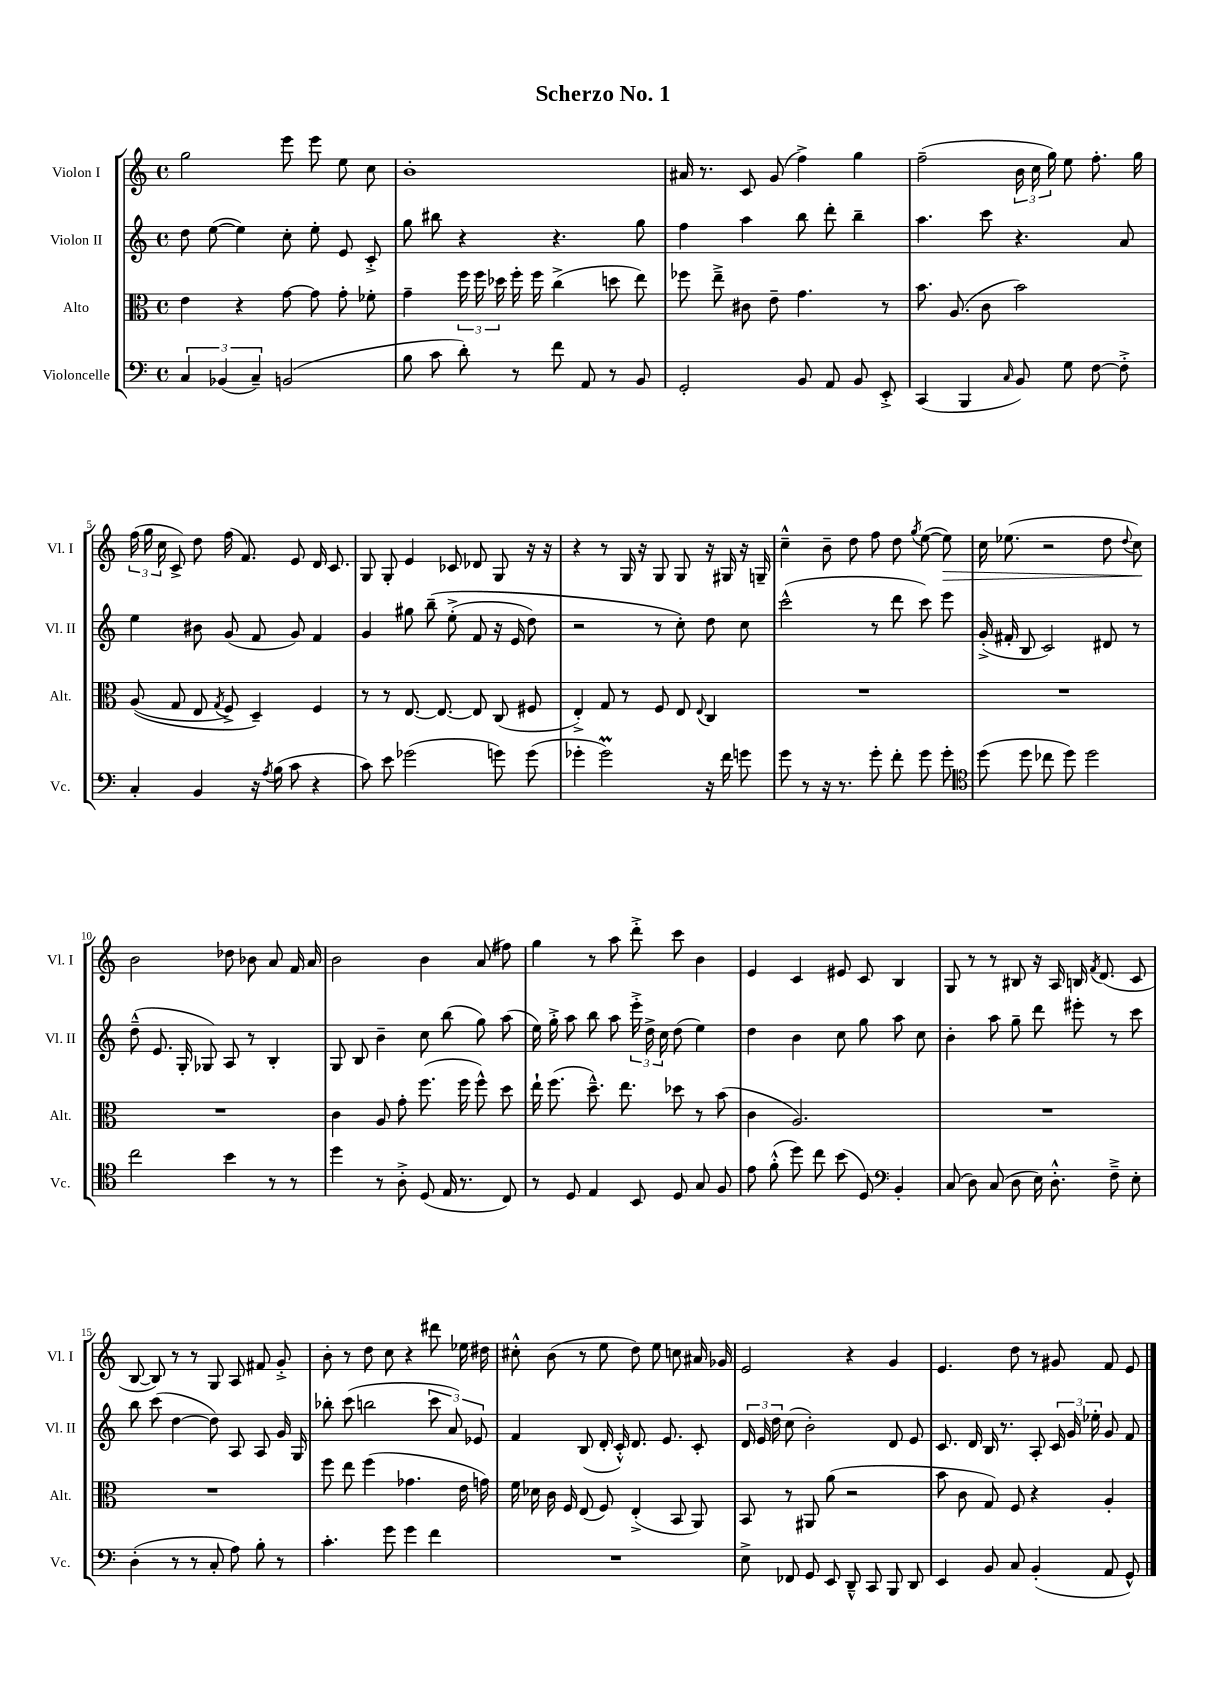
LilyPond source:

\header { title = "Scherzo No. 1" }
<<
\new StaffGroup <<
\new Staff = "s0" \with { instrumentName = "Violon I" shortInstrumentName = "Vl. I" } {
    \clef treble \key c \major \defaultTimeSignature \time 4/4
    \autoBeamOff g''2 e'''8 e'''8 e''8 c''8 |
    b'1-. |
    ais'16 r8. c'8 g'8( f''4->) g''4 |
    f''2--( \tuplet 3/2 { b'16 c''16 g''16) } e''8 f''8.-. g''16 |
    \tuplet 3/2 { f''16( g''16 c''16 } c'8->) d''8 f''16( f'8.) e'8 d'16 c'8. |
    g8 g8-. e'4 ces'8 des'8 g8 r16 r16 |
    r4 r8 g16 r16 g8 g8 r16 gis16 r16 g16-- |
    c''4---^ b'8-- d''8 f''8 d''8 \acciaccatura { g''8 } e''8~( e''8\>) |
    c''16 ees''8.( r2 d''8 \appoggiatura { d''8 } c''8\!) |
    b'2 des''8 bes'8 a'8 f'16 a'16 |
    b'2 b'4 a'8( fis''8) |
    g''4 r8 a''8 d'''8-.-> c'''8 b'4 |
    e'4 c'4 eis'8 c'8 b4 |
    g8 r8 r8 bis8 r16 a16 b16 \acciaccatura { f'8 } d'8.( c'8 |
    b8~ b8) r8 r8 g8 a8 fis'8 g'8-.-> |
    b'8-. r8 d''8 c''8 r4 dis'''8 ees''16 dis''16 |
    cis''8-.-^ b'8( r8 e''8 d''8) e''8 c''8 ais'16 ges'16 |
    e'2 r4 g'4 |
    e'4. d''8 r8 gis'8 f'8 e'8 \bar "|." |
}
\new Staff = "s1" \with { instrumentName = "Violon II" shortInstrumentName = "Vl. II" } {
    \clef treble \key c \major \defaultTimeSignature \time 4/4
    \autoBeamOff d''8 e''8~( e''4) c''8-. e''8-. e'8 c'8-.-> |
    g''8 bis''8 r4 r4. g''8 |
    f''4 a''4 b''8 d'''8-. b''4-- |
    a''4. c'''8 r4. a'8 |
    e''4 bis'8 g'8( f'8 g'8) f'4 |
    g'4 gis''8 b''8--\( e''8-.->( f'8 r16 e'16 d''8) |
    r2 r8 c''8-.\) d''8 c''8 |
    c'''2-^( r8 d'''8 c'''8) e'''8 |
    g'16-.->( fis'16-. b8 c'2) dis'8 r8 |
    d''8---^( e'8. g16-. ges8) a8 r8 b4-. |
    g8 b8 b'4-- c''8 b''8( g''8) a''8( |
    e''16) g''16-.-> a''8 b''8 a''8 \tuplet 3/2 { e'''16-.-> d''16-> c''16 } d''8( e''4) |
    d''4 b'4 c''8 g''8 a''8 c''8 |
    b'4-. a''8 g''8-- d'''8 eis'''8-. r8 c'''8 |
    b''8 c'''8( d''4~ d''8) a8 a8 g'16 g16 |
    bes''8-. c'''8( b''2 \tuplet 3/2 { c'''8 a'8) ees'8 } |
    f'4 b8( d'16-. c'16-.-^) d'8. e'8. c'8-. |
    \tuplet 3/2 { d'16 e'16 d''16 } c''8( b'2-.) d'8 e'8 |
    c'8. d'16 b16 r8. a8-. \tuplet 3/2 { c'16 g'16 ees''16-. } g'8 f'8 \bar "|." |
}
\new Staff = "s2" \with { instrumentName = "Alto" shortInstrumentName = "Alt." } {
    \clef alto \key c \major \defaultTimeSignature \time 4/4
    \autoBeamOff e'4 r4 g'8~ g'8 g'8-. fes'8-. |
    g'4-- \tuplet 3/2 { f''16 f''16 des''16 } f''16-. f''16 c''4->( d''8 e''8) |
    fes''8 e''8---> cis'8 e'8-- g'4. r8 |
    b'8. a8.( c'8 b'2) |
    a8(\( g8 e8 \acciaccatura { g8 } f8->) d4--\) f4 |
    r8 r8 e8.~ e8.~ e8 c8( fis8 |
    e4-.->) g8 r8 f8 e8 \appoggiatura { e8 } c4 |
    R1 |
    R1 |
    R1 |
    c'4 a8 g'8-. f''8.( f''16 f''8-^) d''8 |
    e''16-! f''8.( d''8.---^) e''8. des''8 r8 b'8( |
    c'4 a2.) |
    R1 |
    R1 |
    f''8 e''8 f''4( ges'4. e'16 g'16) |
    f'16 des'16 c'16 f16 e8( f8) e4-.->( b,8 a,8) |
    b,8 r8 ais,8 a'8( r2 |
    b'8 c'8 g8) f8 r4 a4-. \bar "|." |
}
\new Staff = "s3" \with { instrumentName = "Violoncelle" shortInstrumentName = "Vc." } {
    \clef bass \key c \major \defaultTimeSignature \time 4/4
    \autoBeamOff \tuplet 3/2 { c4 bes,4( c4--) } b,2( |
    b8 c'8 d'8-.) r8 f'8 a,8 r8 b,8 |
    g,2-. b,8 a,8 b,8 e,8-.-> |
    c,4( b,,4 \grace { c16 } b,8) g8 f8~ f8-.-> |
    c4-. b,4 r16 \acciaccatura { a8 } b16( c'8 r4 |
    c'8) e'8 ges'2( g'8) g'8( |
    ges'4-. ges'2\prall) r16 f'16 g'8 |
    g'8 r8 r16 r8. g'8-. f'8-. g'8 g'8-. |
    \clef tenor d''8( d''8 ces''8 d''8) d''2 |
    c''2 b'4 r8 r8 |
    d''4 r8 a8-.-> d8( e16 r8. c8) |
    r8 d8 e4 b,8 d8 g8 f8 |
    e'8 f'8-.-^( d''8) c''8 b'8( d8) \clef bass b,4-. |
    c8( d8) c8( d8 e16) d8.-.-^ f8---> e8-. |
    d4-.( r8 r8 c8-. a8) b8-. r8 |
    c'4.-. g'8 g'4 f'4 |
    R1 |
    e8-> fes,8 g,8 e,8 d,8---^ c,8 b,,8 d,8 |
    e,4 b,8 c8 b,4-.( a,8 g,8-^) \bar "|." |
}
>>
>>
